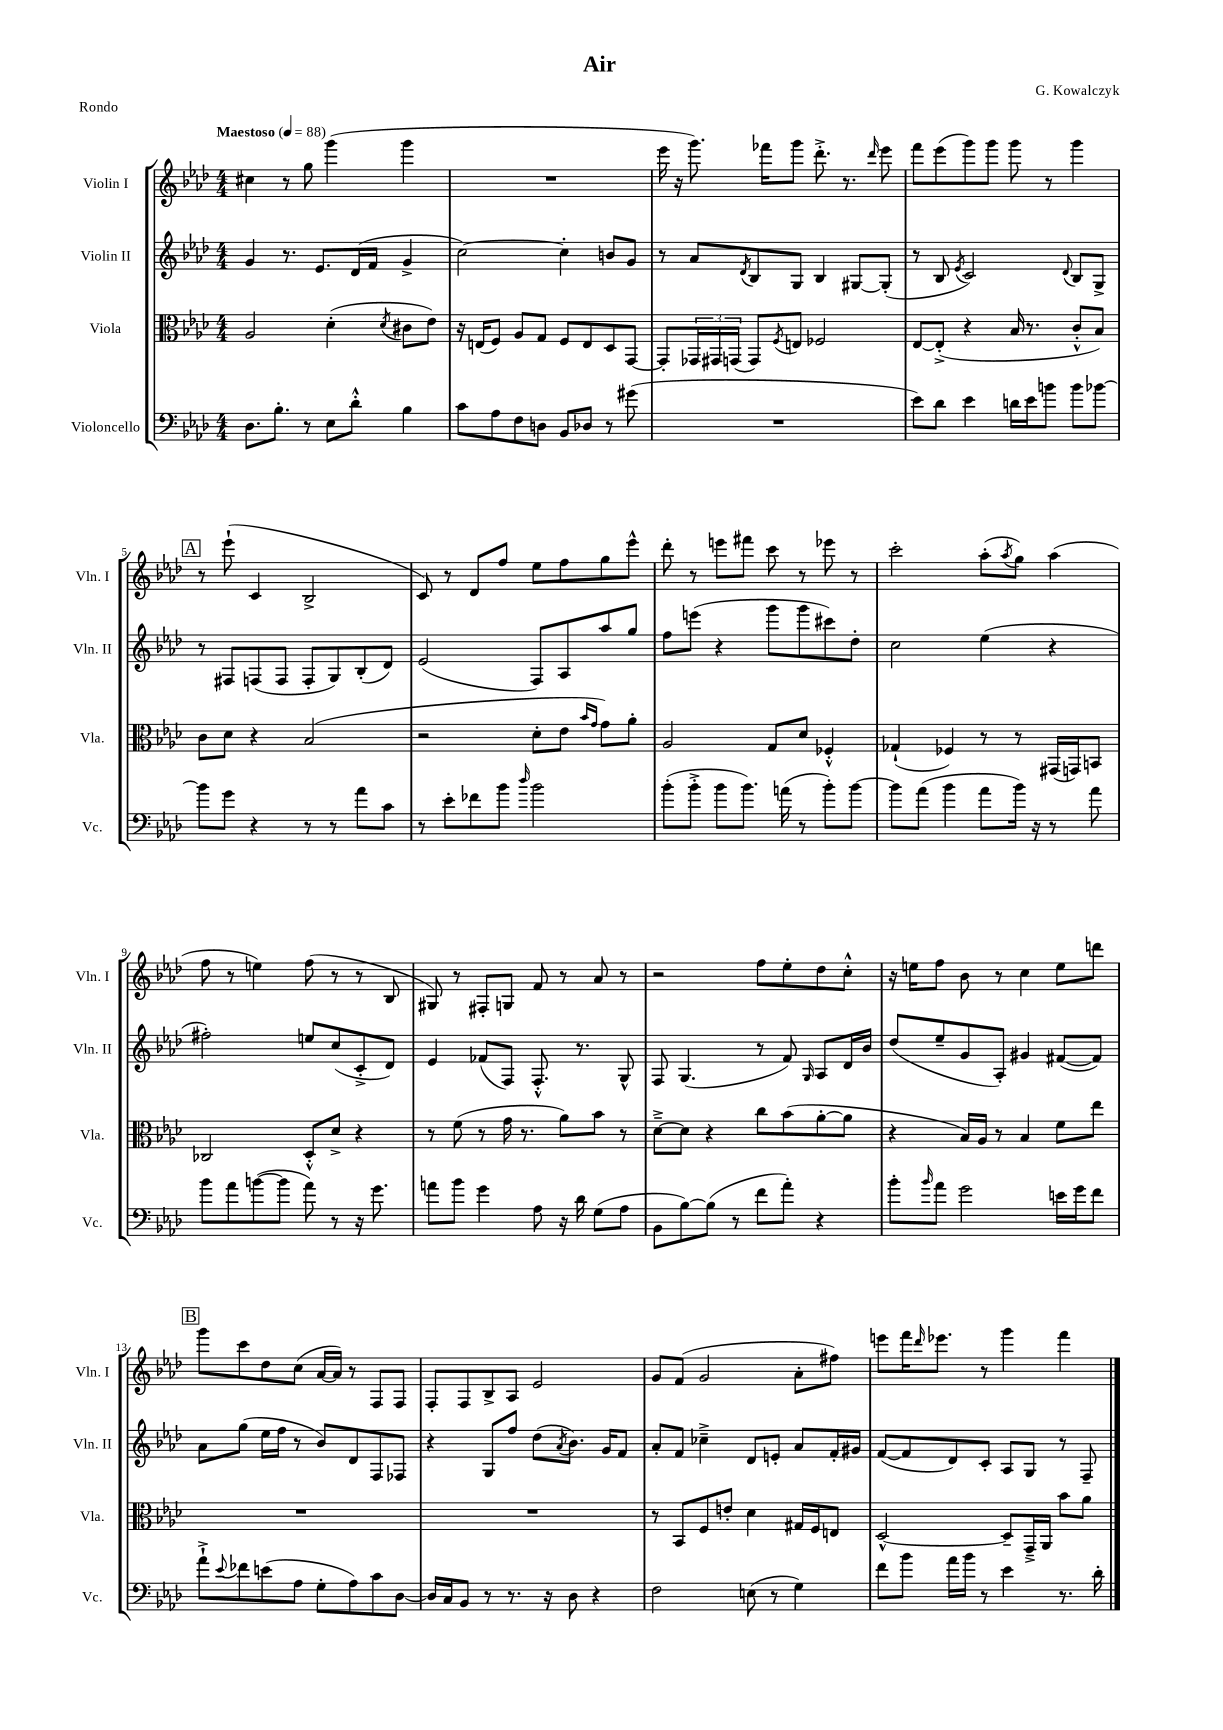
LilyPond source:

\header { title = "Air" composer = "G. Kowalczyk" piece = "Rondo" }
<<
\new StaffGroup <<
\new Staff = "s0" \with { instrumentName = "Violin I" shortInstrumentName = "Vln. I" } {
    \clef treble \key aes \major \numericTimeSignature \time 4/4 \tempo "Maestoso" 4 = 88
    cis''4 r8 g''8 g'''4( g'''4 |
    R1 |
    ees'''16 r16 g'''8.) fes'''16 g'''8 des'''8.-.-> r8. \grace { des'''16 } ees'''8 |
    f'''8 ees'''8( g'''8) g'''8 g'''8 r8 g'''4 |
    \mark \markup { \box "A" } r8 ees'''8-!( c'4 bes2-> |
    c'8) r8 des'8 f''8 ees''8 f''8 g''8 ees'''8-^ |
    des'''8-. r8 e'''8 fis'''8 c'''8 r8 ees'''8 r8 |
    c'''2-. aes''8-.( \acciaccatura { aes''8 } g''8) aes''4( |
    f''8 r8 e''4) f''8( r8 r8 bes8 |
    gis8) r8 fis8-. g8 f'8 r8 aes'8 r8 |
    r2 f''8 ees''8-. des''8 c''8-.-^ |
    r16 e''16 f''8 bes'8 r8 c''4 e''8 d'''8 |
    \mark \markup { \box "B" } g'''8 c'''8 des''8 c''8( aes'16~ aes'16) r8 f8 f8 |
    f8-. f8 bes8-> aes8 ees'2 |
    g'8 f'8( g'2 aes'8-. fis''8) |
    e'''8 f'''16 \grace { des'''16 } ees'''8. r8 g'''4 f'''4 \bar "|." |
}
\new Staff = "s1" \with { instrumentName = "Violin II" shortInstrumentName = "Vln. II" } {
    \clef treble \key aes \major \numericTimeSignature \time 4/4
    g'4 r8. ees'8. des'16( f'16 g'4-> |
    c''2~) c''4-. b'8 g'8 |
    r8 aes'8 \acciaccatura { des'8 } bes8 g8 bes4 gis8~ gis8-.( |
    r8 bes8 \acciaccatura { ees'8 } c'2) \appoggiatura { des'8 } bes8 g8-> |
    \mark \markup { \box "A" } r8 fis8 f8( f8 f8-. g8) bes8-.( des'8) |
    ees'2( f8) aes8 aes''8 g''8 |
    f''8 e'''8( r4 g'''8 g'''8 cis'''8) des''8-. |
    c''2 ees''4( r4 |
    fis''2-.) e''8 c''8( c'8-.-> des'8) |
    ees'4 fes'8( f8) f8.-.-^ r8. g8-^ |
    f8 g4.( r8 f'8) \grace { g16 } aes8 des'16 bes'16 |
    des''8( ees''8-- g'8 aes8-.) gis'4 fis'8~( fis'8) |
    \mark \markup { \box "B" } aes'8 g''8( ees''16 f''16 r8 bes'8) des'8 f8 fes8 |
    r4 g8 f''8 des''8( \acciaccatura { aes'8 } bes'8.) g'16 f'8 |
    aes'8-. f'8 ces''4---> des'8 e'8-. aes'8 f'16-. gis'16 |
    f'8~( f'8 des'8) c'8-. aes8 g8 r8 f8-- \bar "|." |
}
\new Staff = "s2" \with { instrumentName = "Viola" shortInstrumentName = "Vla." } {
    \clef alto \key aes \major \numericTimeSignature \time 4/4
    aes2 des'4-.( \acciaccatura { des'8 } cis'8 ees'8) |
    r16 e16( f8) aes8 g8 f8 e8 des8 g,8~ |
    g,8-. \tuplet 3/2 { ges,16 gis,16 g,16( } g,8) \acciaccatura { f8 } e8 fes2 |
    ees8~ ees8-.->( r4 bes16 r8. c'8-.-^ bes8) |
    \mark \markup { \box "A" } c'8 des'8 r4 bes2( |
    r2 des'8-. ees'8 \grace { bes'16 g'16 } g'8) aes'8-. |
    aes2 g8 des'8 fes4-.-^ |
    ges4-!( fes4) r8 r8 gis,16( g,16) b,8 |
    ces2 des8-.-^ des'8-> r4 |
    r8 f'8( r8 g'16 r8. aes'8) bes'8 r8 |
    des'8~---> des'8 r4 c''8 bes'8( aes'8~-. aes'8 |
    r4 bes16) aes16 r8 bes4 f'8 ees''8 |
    \mark \markup { \box "B" } R1 |
    R1 |
    r8 bes,8 f8 e'8-. des'4 gis16 f16 e8 |
    des2~-^ des8-- g,16---> aes,16 bes'8 aes'8 \bar "|." |
}
\new Staff = "s3" \with { instrumentName = "Violoncello" shortInstrumentName = "Vc." } {
    \clef bass \key aes \major \numericTimeSignature \time 4/4
    des8. bes8.-. r8 ees8 des'8-.-^ bes4 |
    c'8 aes8 f8 d8 bes,8 des8 r8 gis'8( |
    R1 |
    ees'8) des'8 ees'4 d'16 ees'16 b'8 b'8 bes'8~ |
    \mark \markup { \box "A" } bes'8 g'8 r4 r8 r8 aes'8 c'8 |
    r8 ees'8-. fes'8 bes'8 \grace { des''16 } bes'2 |
    bes'8-.( bes'8-.-> bes'8 bes'8.) a'16( r8 bes'8-.) bes'8~ |
    bes'8 aes'8( bes'4 aes'8 bes'16) r16 r8 aes'8 |
    bes'8 aes'8 b'8~( b'8 aes'8) r8 r16 g'8. |
    a'8 bes'8 g'4 aes8 r16 des'16 g8( aes8 |
    bes,8 bes8~) bes8( r8 f'8 aes'8-.) r4 |
    bes'8-. \grace { bes'16 } aes'8 g'2 e'16 g'16 f'8 |
    \mark \markup { \box "B" } aes'8-!-> \appoggiatura { ees'8 } fes'8 e'8( aes8 g8-. aes8) c'8 des8~ |
    des16 c16 bes,8 r8 r8. r16 des8 r4 |
    f2 e8( r8 g4) |
    f'8 bes'8 aes'16 bes'16 r8 ees'4 r8. des'16-. \bar "|." |
}
>>
>>
